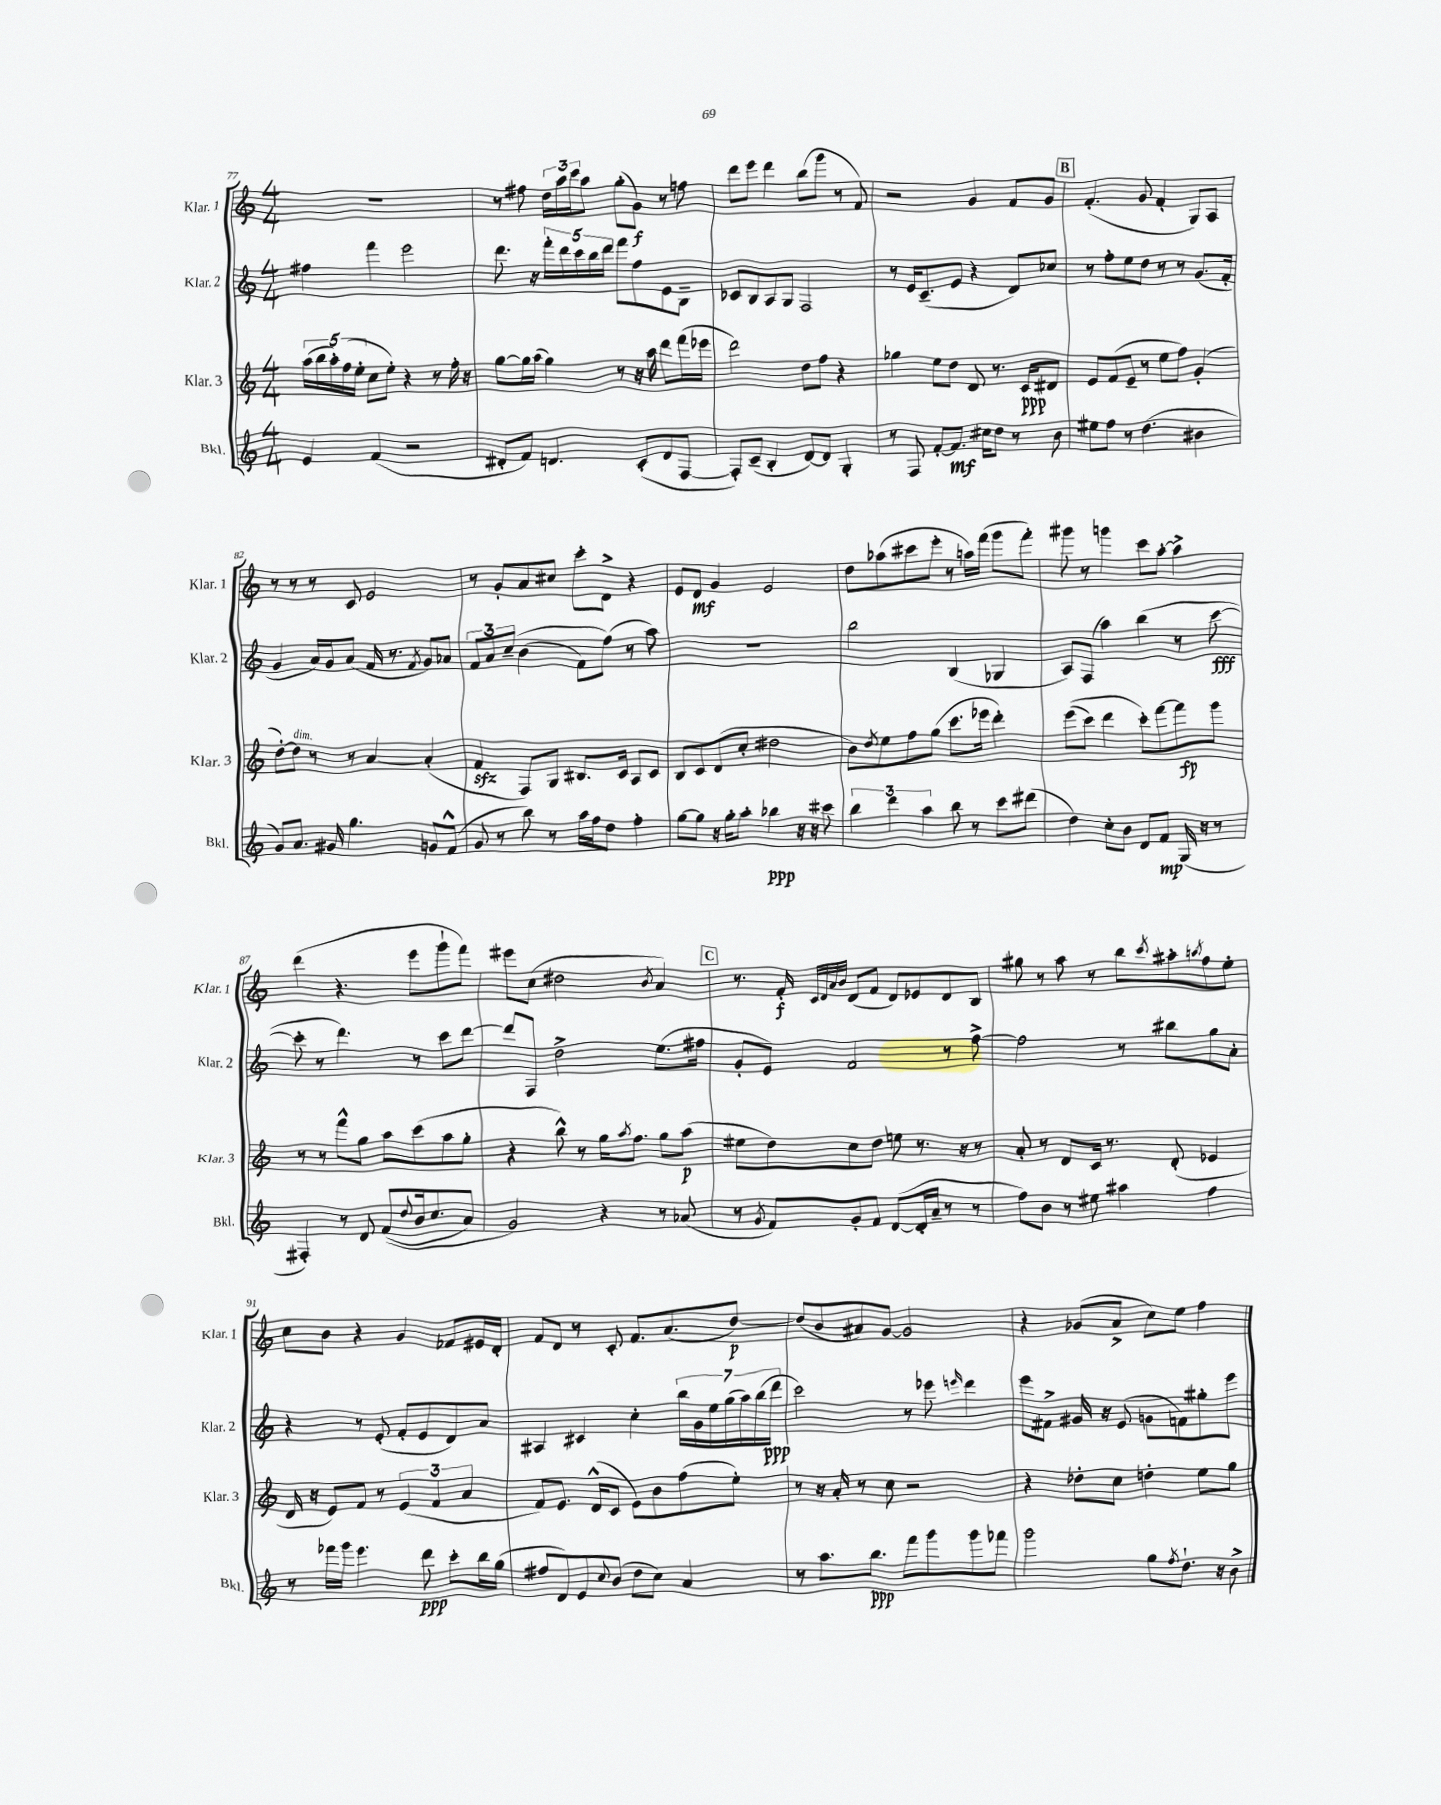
<<
\new StaffGroup <<
\new Staff = "s0" \with { instrumentName = "Klar. 1" shortInstrumentName = "Klar. 1" } {
    \clef treble \key c \major \numericTimeSignature \time 4/4
    R1 |
    r8 fis''8 \tuplet 3/2 { d''16 a''16 c'''16 } a''8 g''8-.( g'8\f) r8 f''8 |
    d'''8 e'''8 d'''4 b''8( g'''8 r8 f'8) |
    r2 g'4 f'8 g'8 |
    \mark \markup { \box "B" } f'4.-.( g'8 f'4-. g8) a8 |
    r8 r8 r8 c'8 e'2 |
    r8 g'8-. a'8 cis''8 c'''8-. d'8-> r4 |
    e'8 d'8\mf g'4 e'2 |
    d''8 aes''8( cis'''8 e'''8-. r8 a''16) f'''16( g'''8 f'''8-.) |
    gis'''8 r8 g'''4 c'''8 a''8~-. a''4-> |
    d'''4( r4. e'''8 g'''8-! f'''8) |
    eis'''8 c''8( dis''2 \acciaccatura { b'8 } a'4) |
    \mark \markup { \box "C" } r8. f'16-.\f \grace { c'32 d'32 a'32 b'32 } d'8( f'8 d'8) ees'8 d'8 b8 |
    gis''8 r8 a''8 r8 b''8 \acciaccatura { c'''8 } ais''8-. \acciaccatura { a''8 } f''8 e''8-. |
    c''8 b'8 r4 g'4 fes'8 eis'16 d'16-. |
    f'8 d'8 r8 c'8-. f'8. a'8.( d''8~\p) |
    d''8( b'8 ais'8) g'8~ g'2 |
    r4 ges'8( a'8-> c''8) e''8 f''4 \bar "|." |
}
\new Staff = "s1" \with { instrumentName = "Klar. 2" shortInstrumentName = "Klar. 2" } {
    \clef treble \key c \major \numericTimeSignature \time 4/4
    fis''4 f'''4 e'''2 |
    d'''8. r16 \tuplet 5/4 { f'''16-. d'''16 c'''16 b''16 d'''16 } f'''8 f''8 e'8 b8-- |
    ces'8 b8 a8 g8 f2 |
    r8 e'16 c'8.--( e'8 r4 d'8) ces''8 |
    \mark \markup { \box "B" } r8 f''8-. e''8 d''8 r8 r8 g'8.( f'16-. |
    g'4 a'16) g'16 a'8( f'16 r8. \acciaccatura { f'8 } g'8) aes'8 |
    \tuplet 3/2 { f'8 a'8 c''8--\( } b'4( f'8) f''8(\) r8 a''8) |
    R1 |
    b''2 b4( ges4 |
    a8) f8( a''4) b''4( r8 c'''8~\fff |
    c'''8-. r8 d'''4.) r8 c'''8 d'''8~ |
    d'''8 f8 d''2-> e''8.( fis''16 |
    \mark \markup { \box "C" } g'8-. e'8) f'2 r8 f''8~-> |
    f''2 r8 bis''8 g''8 a'8-. |
    r4 r8 e'8-.( f'8-. e'8 d'8) a'8 |
    ais4 cis'4 c''4-. \tuplet 7/4 { b''16 g'16 e''16 g''16( a''16) b''16( d'''16\ppp } |
    c'''2) r8 ees'''8 \grace { e'''16 } d'''4 |
    e'''8 fis'8-> gis'16 r16 e'8( g'8 f'8) gis''8-. e'''8 \bar "|." |
}
\new Staff = "s2" \with { instrumentName = "Klar. 3" shortInstrumentName = "Klar. 3" } {
    \clef treble \key c \major \numericTimeSignature \time 4/4
    \tuplet 5/4 { a''16( b''16 a''16-.) f''16( e''16-. } c''8 e''8-.) r4 r8 f''16-. r16 |
    g''8~ g''16 a''16( g''4) r8 r16 a''16 d'''8 f'''16( ees'''16 |
    d'''2) d''8 f''8 r4 |
    ges''4 e''8 d''8 d'8 r8. c'16\ppp dis'8 |
    \mark \markup { \box "B" } e'8 f'8( e'8-- r8 e''8 f''8) g'4-.( |
    d''8~-.) d''8^\markup { \italic "dim." } r8 r8 a'4~ a'4-.( |
    f'4\sfz f8) g8 bis8. c'16 a8 c'8 |
    b8 c'8 d'8( c''8-. dis''2 |
    b'8) \acciaccatura { d''8 } e''8 f''8 g''8( c'''8. ees'''16 d'''4-.) |
    e'''8(\( c'''8) d'''4 c'''8-.\) f'''8~ f'''8\fp g'''8 |
    r8 r8 f'''8-^ g''8 a''8 c'''8( a''8 g''8-. |
    r4 b''8-^) r8 g''16 \acciaccatura { a''8 } f''8. g''8 a''8\p( |
    \mark \markup { \box "C" } eis''8 d''8) c''8 d''8 e''8 r8. r16 r8 |
    a'8-. r8 d'8 c'16 r8. d'8-.( ees'4 |
    d'16 r16 e'8) f'8 r8 \tuplet 3/2 { e'4( f'4 a'4 } |
    f'8) e'8. d'16-^( c'8 e'8) b'8 f''8( e''8-.) |
    r8 r16 a'16-. r8 c''8 r2 |
    r4 des''8-. c''8 d''4-. e''8 g''8 \bar "|." |
}
\new Staff = "s3" \with { instrumentName = "Bkl." shortInstrumentName = "Bkl." } {
    \clef treble \key c \major \numericTimeSignature \time 4/4
    e'4 f'4( r2 |
    dis'8-. f'8) d'4. c'8-.( d'8 f8~ |
    f8-.) c'8--( b4-. d'8~) d'8 g4-. |
    r8 f8 f'8~-. f'8.\mf cis''16 d''8 r8 b'8 |
    \mark \markup { \box "B" } eis''8 f''8 r8 d''4.( bis'4 |
    g'8) a'8. gis'16 g''4. g'8 f'8-^( |
    g'8 r8 b''8) r8 a''16 f''16 d''8 f''4-. |
    g''8~ g''8 r16 g''16-. a''8-. bes''4\ppp r16 r16 cis'''8 |
    \tuplet 3/2 { b''4 d'''4 a''4 } b''8 r8 c'''8 dis'''8( |
    d''4) c''8-. b'8 d'8 f'8\mp g16( r16 r8 |
    fis4-.) r8 d'8 f'8(\( \appoggiatura { d''8 } b'16 c''8. a'8) |
    g'2\) r4 r8 aes'8( |
    \mark \markup { \box "C" } r8 \acciaccatura { g'8 } f'8) g'8-. f'8 d'8~( d'16-. a'16-- r8 r8 |
    f''8) b'8 r8 eis''8 ais''4 f''4 |
    r8 fes'''16 g'''16 e'''4. d'''8\ppp c'''8-. b''16 g''16( |
    fis''8 d'8) e'8 \appoggiatura { c''8 } b'8( d''8 c''8) a'4 |
    r8 a''8. b''8.\ppp f'''8 g'''8 g'''8 fes'''8 |
    g'''2 g''8 \acciaccatura { f''8 } d''8.-! r16 b'8-> \bar "|." |
}
>>
>>
\layout { \context { \Score currentBarNumber = #77 } }
